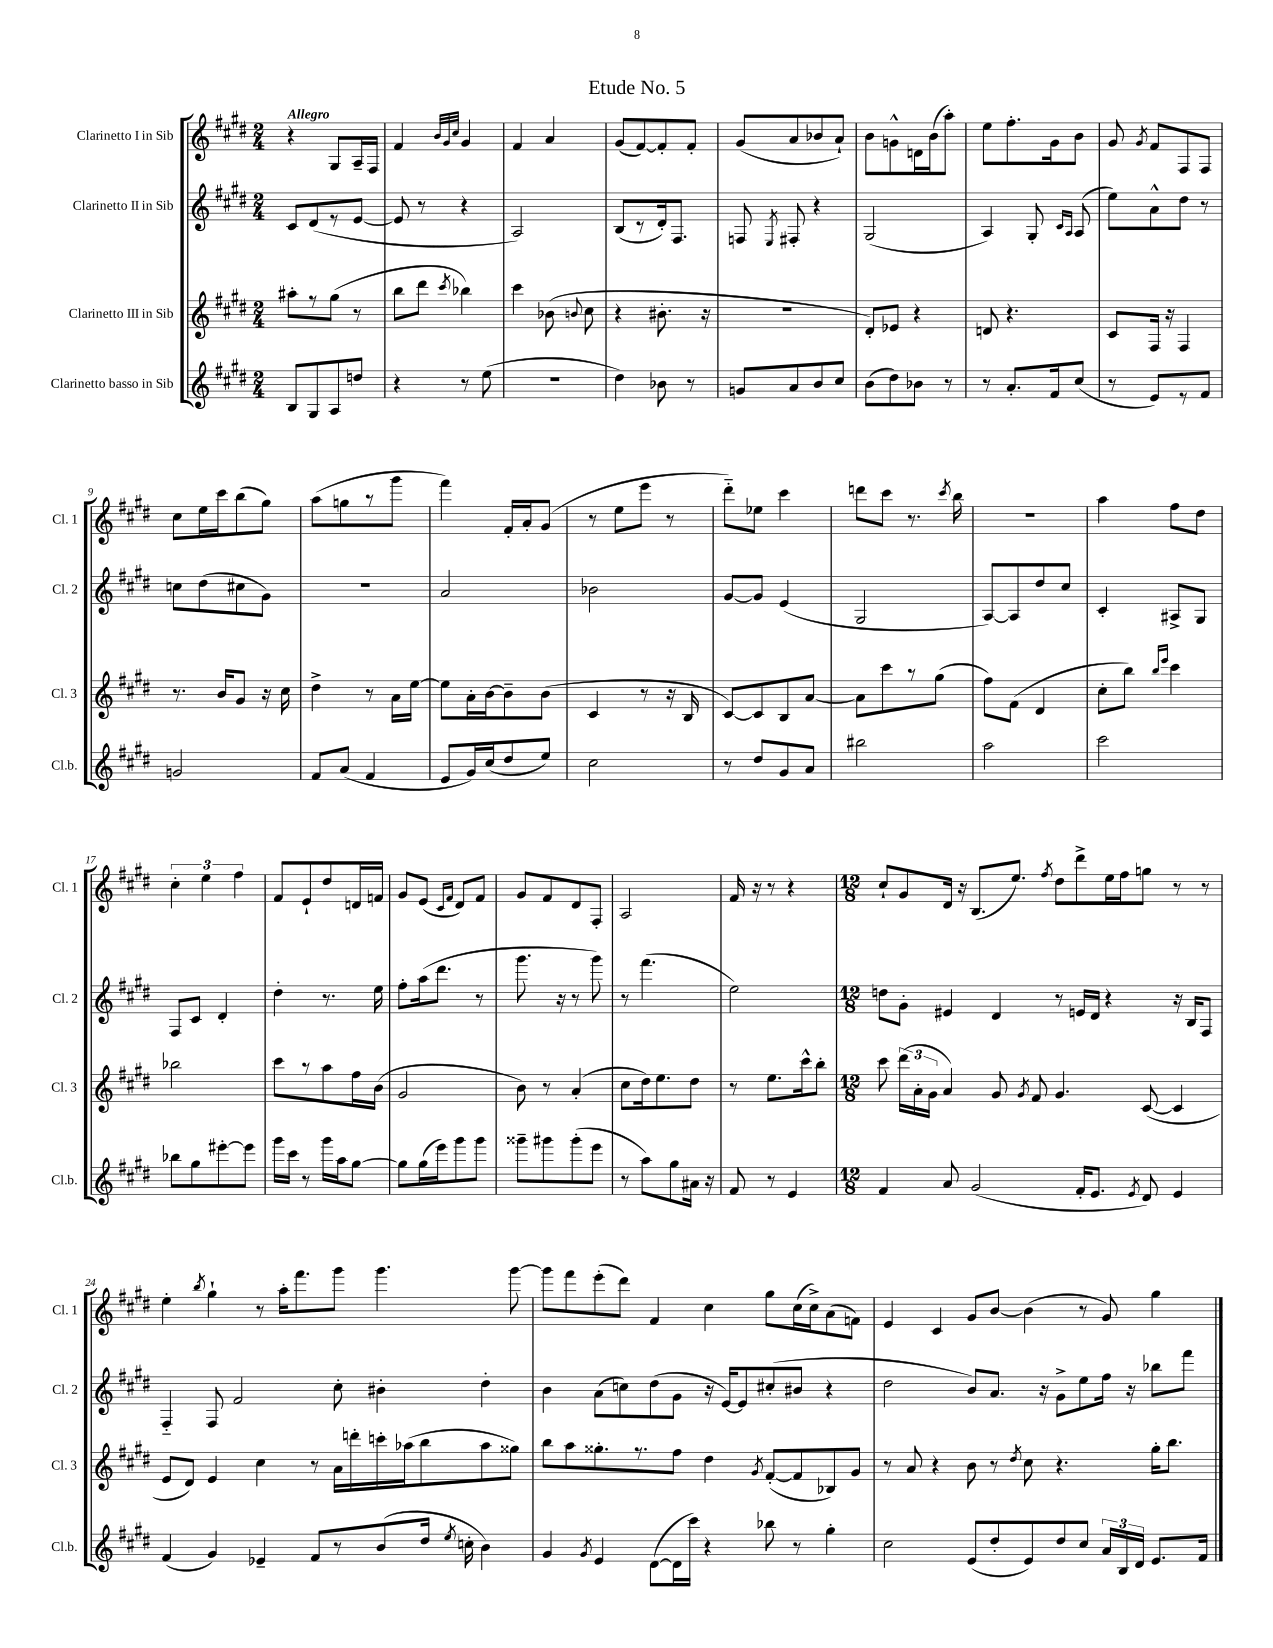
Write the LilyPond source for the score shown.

\header { title = "Etude No. 5" }
<<
\new StaffGroup <<
\new Staff = "s0" \with { instrumentName = "Clarinetto I in Sib" shortInstrumentName = "Cl. 1" } {
    \clef treble \key e \major \numericTimeSignature \time 2/4 \tempo "Allegro"
    \autoBeamOff r4 gis8[ a16-- fis16] |
    fis'4 \grace { b'32[ gis'32 cis''32] } gis'4 |
    fis'4 a'4 |
    gis'8[( fis'8~) fis'8-. fis'8]-. |
    gis'8[( a'8 bes'8 a'8]-!) |
    b'8[ g'8-^ d'16 b'16( a''8]-.) |
    e''8[ fis''8.-. gis'16 b'8] |
    gis'8 \acciaccatura { gis'8 } fis'8[ fis8 fis8] |
    cis''8[ e''16 cis'''16 b''8( gis''8]) |
    a''8[( g''8 r8 gis'''8] |
    fis'''4) fis'16[-. a'16-. gis'8]( |
    r8 e''8[ e'''8] r8 |
    dis'''8[-_) ees''8] cis'''4 |
    d'''8[ cis'''8] r8. \acciaccatura { cis'''8 } b''16 |
    r2 |
    a''4 fis''8[ dis''8] |
    \tuplet 3/2 { cis''4-. e''4 fis''4 } |
    fis'8[ e'8-! dis''8 d'16 f'16] |
    gis'8[ e'8]( \grace { cis'16[ fis'16] } dis'8[) fis'8] |
    gis'8[ fis'8 dis'8 fis8]-. |
    a2 |
    fis'16 r16 r8 r4 |
    \numericTimeSignature \time 12/8 cis''8[-! gis'8 dis'16] r16 b8.[( e''8.]) \acciaccatura { fis''8 } dis''8[ dis'''8-> e''16 fis''16 g''8] r8 r8 |
    e''4-. \acciaccatura { b''8 } gis''4-! r8 a''16[-. fis'''8. gis'''8] gis'''4. gis'''8~ |
    gis'''8[ fis'''8 e'''8-.( dis'''8]) fis'4 cis''4 gis''8[ cis''16( cis''16->) a'8( f'8]) |
    e'4 cis'4 gis'8[ b'8]~ b'4( r8 gis'8) gis''4 \bar "|." |
}
\new Staff = "s1" \with { instrumentName = "Clarinetto II in Sib" shortInstrumentName = "Cl. 2" } {
    \clef treble \key e \major \numericTimeSignature \time 2/4
    \autoBeamOff cis'8[ dis'8( r8 e'8]~ |
    e'8 r8 r4 |
    a2) |
    b8[( r8 dis'16-.) fis8.] |
    f8 \acciaccatura { e8 } fis8-. r4 |
    gis2( |
    a4) gis8-. \grace { cis'16[ a16] } a8( |
    e''8[) a'8-^ dis''8] r8 |
    c''8[ dis''8( cis''8 gis'8]) |
    R2 |
    a'2 |
    bes'2 |
    gis'8[~ gis'8] e'4( |
    gis2 |
    a8[~) a8 dis''8 cis''8] |
    cis'4-. ais8[-> gis8] |
    fis8[ cis'8] dis'4-. |
    dis''4-. r8. e''16 |
    fis''8[-. a''16( dis'''8.] r8 |
    gis'''8. r16 r8 gis'''8) |
    r8 fis'''4.( |
    e''2) |
    \numericTimeSignature \time 12/8 d''8[ gis'8]-. eis'4 dis'4 r8 e'16[ dis'16] r4 r16 b16[ fis8] |
    fis4-_ fis8 fis'2 cis''8-. bis'4-. dis''4-. |
    b'4 a'8[( c''8) dis''8( gis'8] r16 e'16[~) e'8 cis''8-.( bis'8] r4 |
    dis''2 b'8[) a'8.] r16 gis'8[-> e''8 fis''16] r16 bes''8[ fis'''8] \bar "|." |
}
\new Staff = "s2" \with { instrumentName = "Clarinetto III in Sib" shortInstrumentName = "Cl. 3" } {
    \clef treble \key e \major \numericTimeSignature \time 2/4
    \autoBeamOff ais''8[-. r8 gis''8]( r8 |
    b''8[ dis'''8] \acciaccatura { cis'''8 } bes''4) |
    cis'''4 bes'8( \appoggiatura { b'8 } cis''8 |
    r4 bis'8.-. r16 |
    R2 |
    dis'8[-.) ees'8] r4 |
    d'8 r4. |
    cis'8[ fis16] r16 fis4 |
    r8. b'16[ gis'8] r16 cis''16 |
    dis''4-> r8 a'16[ e''16]~ |
    e''8[ a'16-. b'16~ b'8-- b'8]( |
    cis'4 r8 r16 b16 |
    cis'8[~) cis'8 b8 a'8]~ |
    a'8[ cis'''8 r8 gis''8]( |
    fis''8[) fis'8]( dis'4 |
    cis''8[-. b''8]) \grace { b''16[ e'''16] } cis'''4 |
    bes''2 |
    cis'''8[ r8 a''8 fis''16 b'16]( |
    gis'2 |
    b'8) r8 a'4-.( |
    cis''8[ dis''16) e''8. dis''8] |
    r8 e''8.[ cis'''16-^ b''8]-. |
    \numericTimeSignature \time 12/8 cis'''8 \tuplet 3/2 { dis'''16[( a'16-. gis'16] } a'4) gis'8 \acciaccatura { gis'8 } fis'8 gis'4. cis'8~( cis'4 |
    e'8[ dis'8]) e'4 cis''4 r8 a'16[ d'''16-. c'''16-. aes''16( b''8 aes''8 gisis''8]) |
    b''8[ a''8 gisis''8.-. r8. fis''8] dis''4 \acciaccatura { gis'8 } fis'8[~-.( fis'8 bes8) gis'8] |
    r8 a'8 r4 b'8 r8 \acciaccatura { dis''8 } cis''8 r4. gis''16[-. b''8.] \bar "|." |
}
\new Staff = "s3" \with { instrumentName = "Clarinetto basso in Sib" shortInstrumentName = "Cl.b." } {
    \clef treble \key e \major \numericTimeSignature \time 2/4
    \autoBeamOff b8[ gis8 a8 d''8] |
    r4 r8 e''8( |
    r2 |
    dis''4) bes'8 r8 |
    g'8[ a'8 b'8 cis''8] |
    b'8[( dis''8) bes'8] r8 |
    r8 a'8.[-. fis'16 cis''8]( |
    r8 e'8[) r8 fis'8] |
    g'2 |
    fis'8[ a'8]( fis'4 |
    e'8[ gis'16) cis''16( dis''8 e''8]) |
    cis''2 |
    r8 dis''8[ gis'8 a'8] |
    bis''2 |
    a''2 |
    cis'''2 |
    bes''8[ gis''8 eis'''8~-. eis'''8] |
    gis'''16[ cis'''16] r8 gis'''16[ a''16 gis''8]~ |
    gis''8[ gis''16( e'''16) gis'''8 gis'''8] |
    gisis'''8[-- gis'''8 gis'''8-.( e'''8] |
    r8 a''8[) gis''8 ais'16] r16 |
    fis'8 r8 e'4 |
    \numericTimeSignature \time 12/8 fis'4 a'8 gis'2( fis'16[-. e'8.] \acciaccatura { e'8 } dis'8) e'4 |
    fis'4( gis'4) ees'4-- fis'8[ r8 b'8( dis''16] \acciaccatura { e''8 } c''16-. b'4) |
    gis'4 \acciaccatura { gis'8 } e'4 dis'8[~( dis'16 cis'''16]) r4 bes''8 r8 gis''4-. |
    cis''2 e'8[( dis''8-. e'8) dis''8 cis''8] \tuplet 3/2 { a'16[ b16 dis'16] } e'8.[ fis'16] \bar "|." |
}
>>
>>
